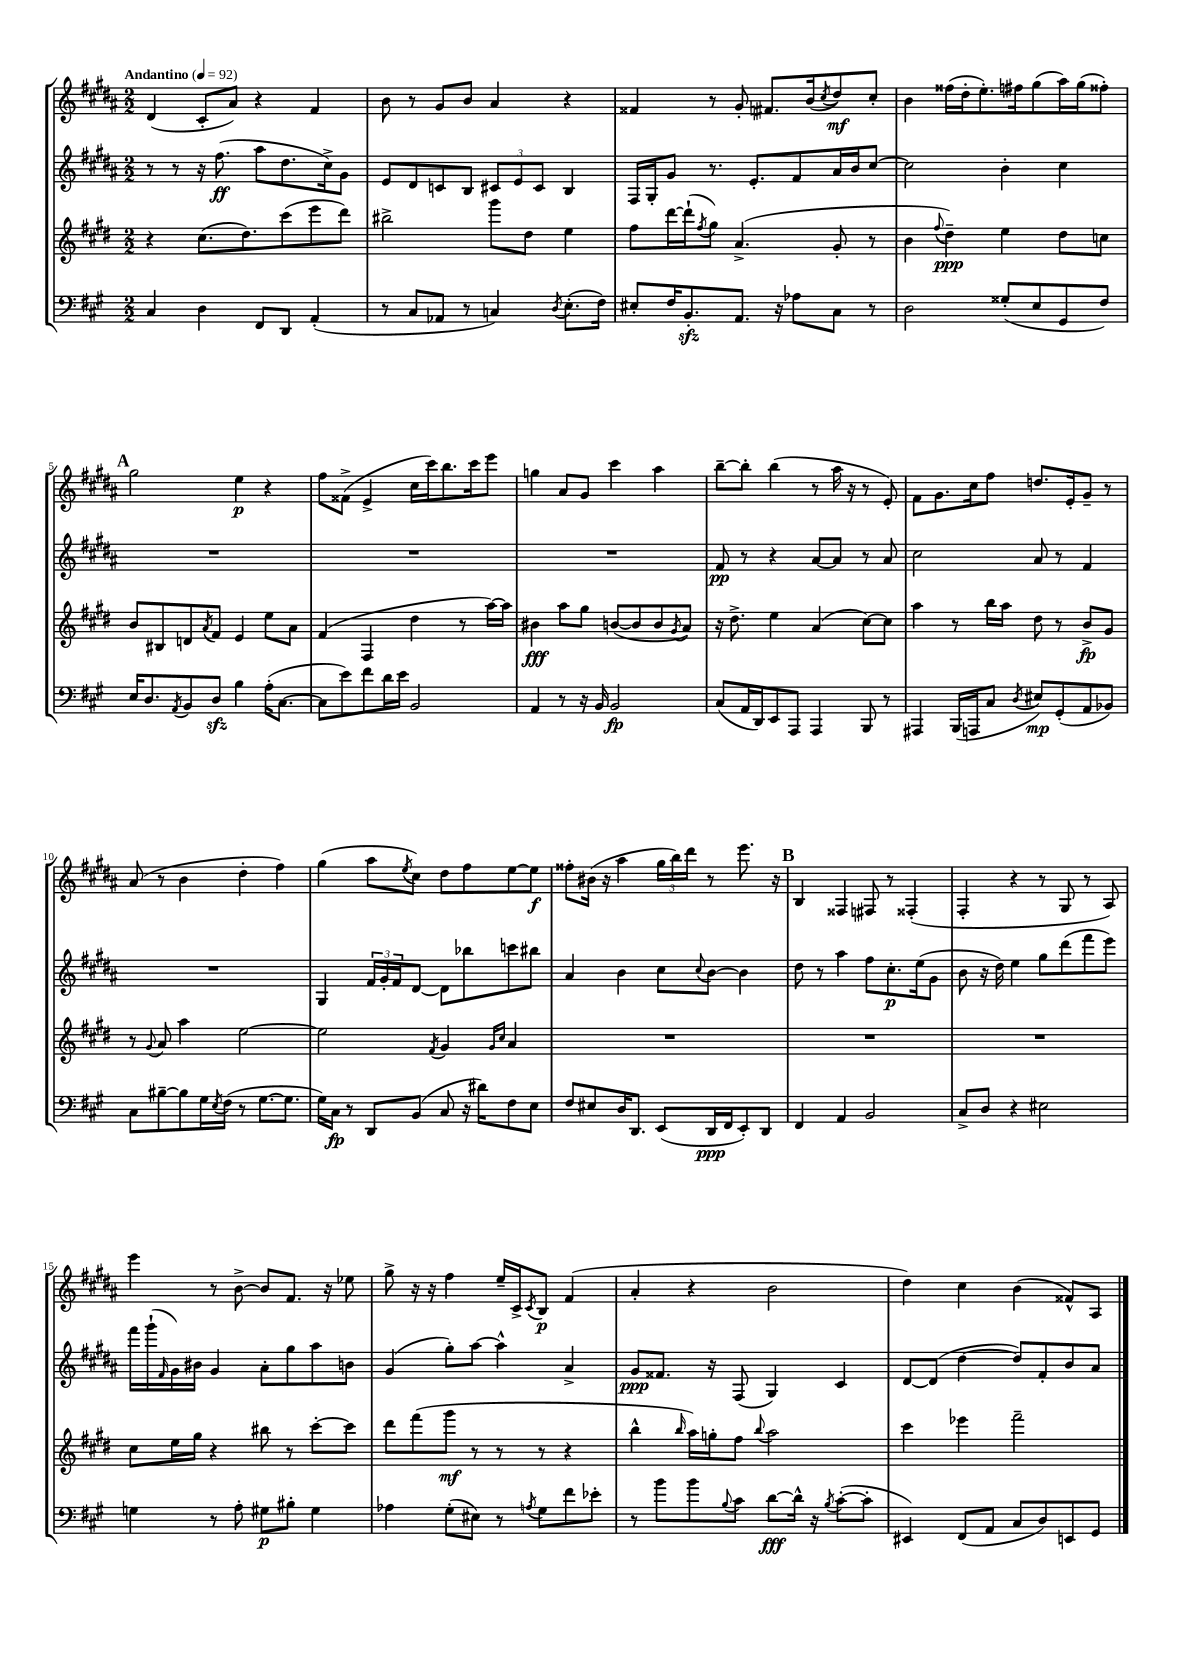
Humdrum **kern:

**kern	**kern	**kern	**kern
*staff4	*staff3	*staff2	*staff1
*clefF4	*clefG2	*clefG2	*clefG2
*k[f#c#g#]	*k[f#c#g#d#]	*k[f#c#g#d#a#]	*k[f#c#g#d#a#]
*M2/2	*M2/2	*M2/2	*M2/2
*MM92	*MM92	*MM92	*MM92
4C#/	4r	8r	(4d#/
.	.	8r	.
4D\	(8.cc#\L	16r	8c#'/L
.	.	(8.ff#\	.
.	.	.	8a#/J)
.	8.dd#\)	.	.
8FF#/L	.	8aa#\L	4r
8DD/J	(8ccc#\	8.dd#\	.
(4AA'/	8eee\	.	4f#/
.	.	16cc#^\k)	.
.	8ddd#\J)	8g#\J	.
=	=	=	=
8r	2bb#^\	8e/L	8b\
8C#/L	.	8d#/	8r
8AA-/J	.	8c/	8g#/L
8r	.	8B/J	8b/J
4C/)	8ggg#\L	12c#/L	4a#/
.	.	12e/	.
.	8dd#\J	.	.
.	.	12c#/J	.
8qD/	.	.	.
(8.E'\L	4ee\	4B/	4r
16F#\Jk)	.	.	.
=	=	=	=
8E#'/L	8ff#\L	16F#/LL	4f##/
.	.	16G#'/J	.
16F#/K	[16ddd#\L	8g#/J	.
8.BB'/	(16ddd#`\]J	.	.
.	8qff#/	.	.
.	8gg#\J)	8.r	8r
8.AA/J	(4.a^/	.	8g#'/
.	.	8.e'/L	.
.	.	.	8.f#/L
16r	.	.	.
8A-\L	.	8f#/	.
.	.	.	(16b/k
.	.	.	8qcc#/
8C#\J	8g#'/	16a#/L	8dd#/)
.	.	16b/J	.
8r	8r	[8cc#/J	8cc#'/J
=	=	=	=
2D\	4b\	2cc#\]	4b\
.	8qqff#/	.	.
.	4dd#~\)	.	(16ff##\LL
.	.	.	16dd#'\J
.	.	.	8.ee'\)
(8G##'/L	4ee\	4b'\	.
.	.	.	16ff#\k
8E/	.	.	(8gg#\
8GG#/	8dd#\L	4cc#\	16aa#\L)
.	.	.	(16gg#\J
8F#/J)	8cc\J	.	8ff##'\J)
=	=	=	=
16E/LK	8b/L	1r	2gg#\
8.D/	.	.	.
.	8B#/	.	.
8qAA/	.	.	.
8BB/	8d/	.	.
.	8qa/	.	.
8D/J	8f#/J	.	.
4B\	4e/	.	4ee\
(16A'\LK	8ee\L	.	4r
[8.C#\J	.	.	.
.	8a\J	.	.
=	=	=	=
8C#\]L	(4f#/	1r	8ff#\L
8e\)	.	.	(8f##^\J
8f#\	4F#/	.	4e^/
16d\L	.	.	.
16e\JJ	.	.	.
2BB/	4dd#\	.	16cc#\LL
.	.	.	16ccc#\J)
.	.	.	8.bb\
.	8r	.	.
.	.	.	16ccc#\k
.	[16aa\LL)	.	8eee\J
.	16aa\]JJ	.	.
=	=	=	=
4AA/	4b#\	1r	4gg\
8r	8aa\L	.	8a#/L
16r	8gg#\J	.	8g#/J
16BB/	.	.	.
2BB/	([8b/L	.	4ccc#\
.	8b/]	.	.
.	8b/	.	4aa#\
.	8qg#/	.	.
.	8a/J)	.	.
=	=	=	=
(8C#/L	16r	8f#/	[8bb~\L
.	8.dd#^\	.	.
16AA/L	.	8r	8bb'\]J
16DD/J)	.	.	.
8EE/	4ee\	4r	(4bb\
8AAA/J	.	.	.
4AAA/	(4a/	[8a#/L	8r
.	.	8a#/]J	16aa#\
.	.	.	16r
8BBB/	[8cc#\L)	8r	8r
8r	8cc#\]J	8a#/	8e'/)
=	=	=	=
4AAA#/	4aa\	2cc#\	8f#\L
.	.	.	8.g#\
(16BBB/LL	8r	.	.
16AAA/J	.	.	16cc#\k
8C#/J	16bb\LL	.	8ff#\J
.	16aa\JJ	.	.
8qD/	.	.	.
8E#/L)	8dd#\	8a#/	8.dd/L
(8GG#'/	8r	8r	.
.	.	.	16e'/k
8AA/	8b^/L	4f#/	8g#~/J
8BB-/J)	8g#/J	.	8r
=	=	=	=
8C#\L	8r	1r	(8a#/
.	8qqg#/	.	.
[8B#~\	8a/	.	8r
8B#\]	4aa\	.	4b\
16G#\L	.	.	.
8qE/	.	.	.
(16F#\JJ	.	.	.
8r	[2ee\	.	4dd#'\
[8.G#\L	.	.	.
.	.	.	4ff#\)
8.G#\]J	.	.	.
=	=	=	=
16G#\LL)	2ee\]	4G#/	(4gg#\
16C#\JJ	.	.	.
8r	.	.	.
8DD/L	.	24f#/LL	8aa#\L
.	.	24g#'/	.
.	.	24f#/J	.
.	.	.	8qee/
(8BB/J	.	[8d#/J	8cc#\J)
.	8qf#/	.	.
8C#/	4g#/	8d#\]L	8dd#\L
16r	.	8bb-\	8ff#\
16d#\LK)	.	.	.
.	16qqg#/LL	.	.
.	16qqcc#/JJ	.	.
8F#\	4a/	8ccc\	[8ee\
8E\J	.	8bb#\J	8ee\]J
=	=	=	=
8F#/L	1r	4a#/	8ff##'\L
8E#/	.	.	(16b#\Jk
.	.	.	16r
16D/K	.	4b\	4aa#\
8.DD/J	.	.	.
(8EE/L	.	8cc#\L	24gg#\LL
.	.	.	24bb\)
.	.	.	24ddd#\JJ
.	.	8qqcc#/	.
16DD/L	.	[8b\J	8r
16FF#/J	.	.	.
8EE'/)	.	4b\]	8.eee\
8DD/J	.	.	.
.	.	.	16r
=	=	=	=
4FF#/	1r	8dd#\	4B/
.	.	8r	.
4AA/	.	4aa#\	4F##/
2BB/	.	8ff#\L	8F#/
.	.	8.cc#'\	8r
.	.	.	(4F##'/
.	.	(16ee\k	.
.	.	8g#\J	.
=	=	=	=
8C#^/L	1r	8b\	4F#'/
8D/J	.	16r	.
.	.	16dd#\)	.
4r	.	4ee\	4r
2E#\	.	8gg#\L	8r
.	.	(8ddd#\	8G#/
.	.	8fff#\	8r
.	.	8eee\J)	8A#/)
=	=	=	=
4G\	8cc#\L	16fff#\LL	4eee\
.	.	(16ggg#`\	.
.	.	16qqf#/	.
.	16ee\L	16g#\)	.
.	16gg#\JJ	16b#\JJ	.
8r	4r	4g#/	8r
8A'\	.	.	[8b^\
8G#\L	8bb#\	8a#'\L	8b/]L
8B#'\J	8r	8gg#\	8.f#/J
4G#\	[8ccc#'\L	8aa#\	.
.	.	.	16r
.	8ccc#\]J	8b\J	8ee-\
=	=	=	=
4A-\	8ddd#\L	(4g#/	8gg#^\
.	(8fff#\	.	16r
.	.	.	16r
(8G#'\L	8ggg#\J	8gg#'\L)	4ff#\
8E#\J)	8r	[8aa#\J	.
8r	8r	4aa#^^\]	16ee~/LL
.	.	.	16c#^/J
8qA/	.	.	8qc#/
8G#\L	8r	.	8B/J
8f#\	4r	4a#^/	(4f#/
8e-'\J	.	.	.
=	=	=	=
8r	4bb^^\	8g#/L	4a#'/
8b\L	.	8.f##/J	.
.	16qqbb/	.	.
8b\	16aa\LL)	.	4r
.	16gg'\J	16r	.
8qqB/	.	.	.
8c#\J	8ff#\J	(8F#/	.
.	8qqbb/	.	.
[8d\L	2aa\	4G#/)	2b\
16d^^\]Jk	.	.	.
16r	.	.	.
8qB/	.	.	.
([8c#'\L	.	4c#/	.
8c#'\]J	.	.	.
=	=	=	=
4EE#/)	4ccc#\	[8d#/L	4dd#\)
.	.	(8d#/]J	.
(8FF#/L	4eee-\	[4dd#\	4cc#\
8AA/J	.	.	.
8C#/L	2fff#~\	8dd#/]L)	(4b\
8D/)	.	8f#'/	.
8EE/	.	8b/	8f##^^/L)
8GG#/J	.	8a#/J	8A#/J
==	==	==	==
*-	*-	*-	*-
